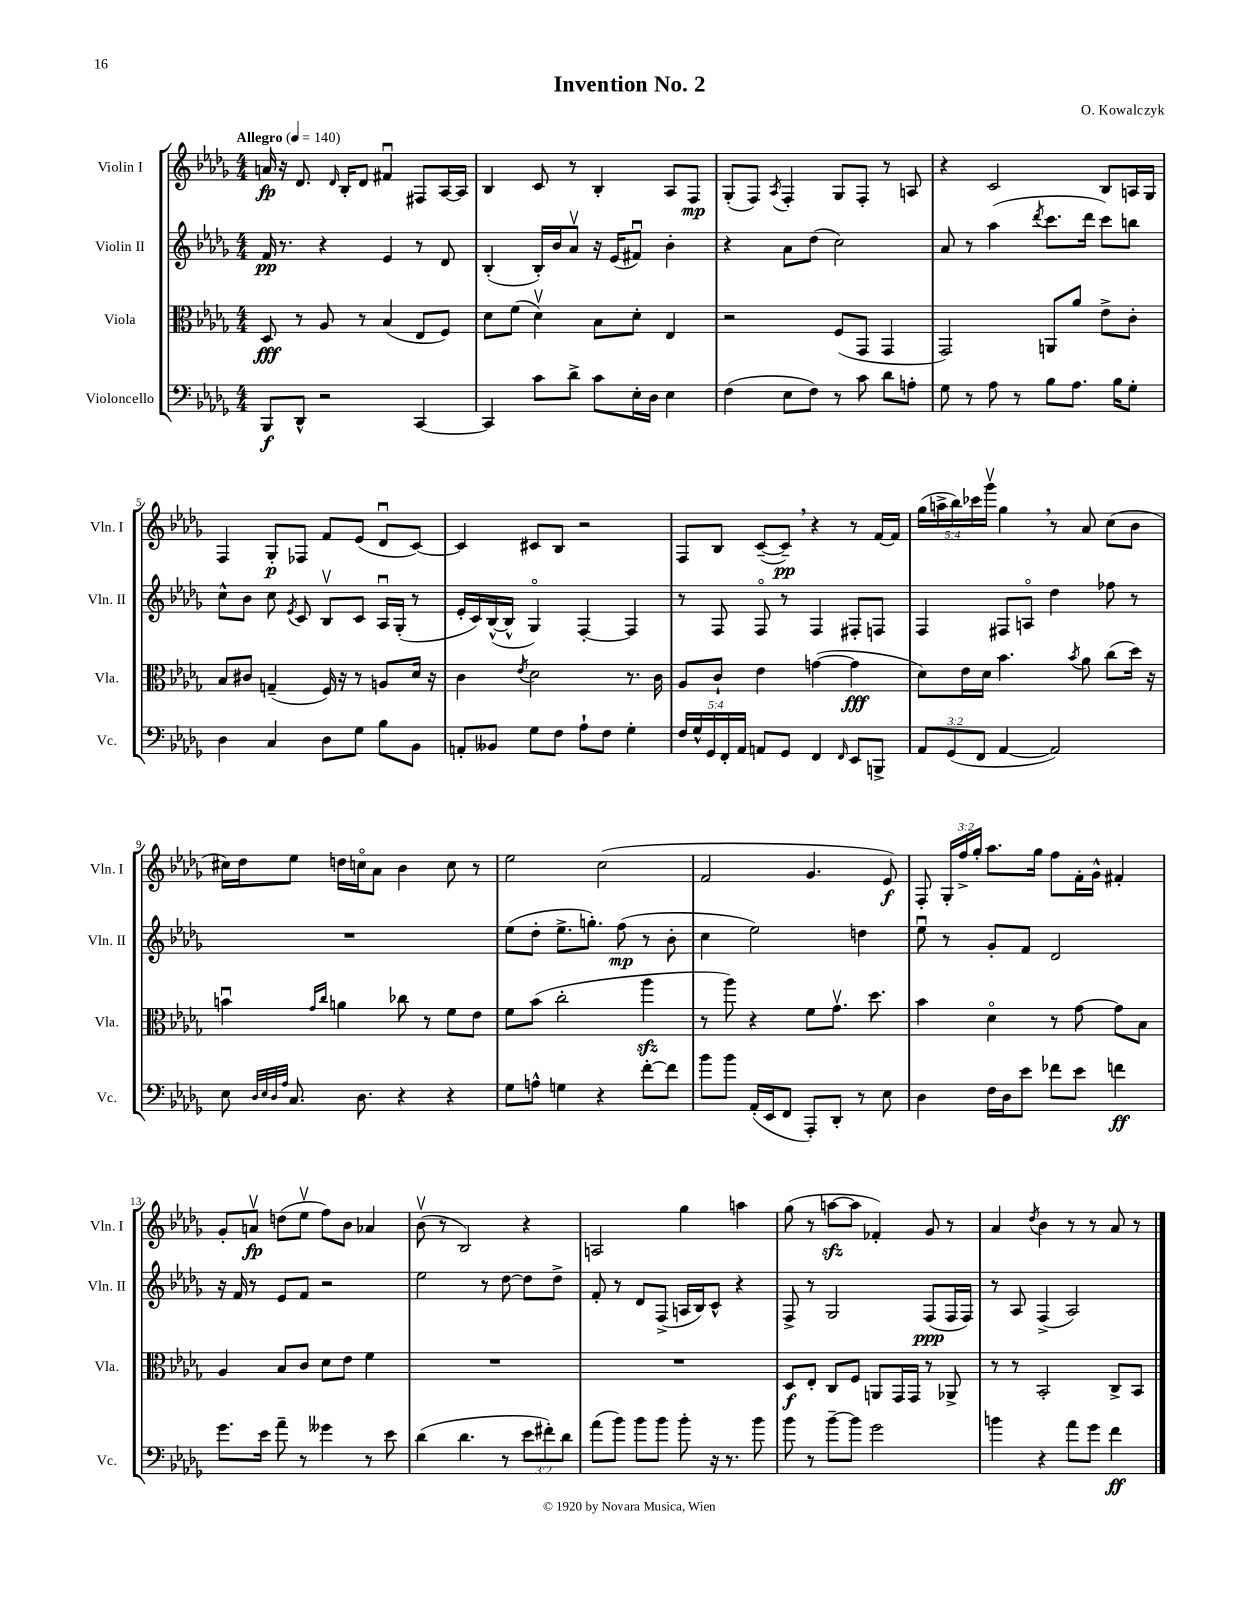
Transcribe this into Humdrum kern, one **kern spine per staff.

**kern	**dynam	**kern	**dynam	**kern	**dynam	**kern	**dynam
*part4	*part4	*part3	*part3	*part2	*part2	*part1	*part1
*staff4	*staff4	*staff3	*staff3	*staff2	*staff2	*staff1	*staff1
*I"Violoncello	*	*I"Viola	*	*I"Violin II	*	*I"Violin I	*
*I'Vc.	*	*I'Vla.	*	*I'Vln. II	*	*I'Vln. I	*
*clefF4	*	*clefC3	*	*clefG2	*	*clefG2	*
*k[b-e-a-d-g-]	*	*k[b-e-a-d-g-]	*	*k[b-e-a-d-g-]	*	*k[b-e-a-d-g-]	*
*M4/4	*	*M4/4	*	*M4/4	*	*M4/4	*
*MM140	*	*MM140	*	*MM140	*	*MM140	*
=1	=1	=1	=1	=1	=1	=1	=1
!	!	!	!	!	!	!LO:TX:a:B:t=Allegro	!
8BBB-/L	f	8D-/	fff	16f/	pp	16an/	fp
.	.	.	.	8.r	.	16r	.
8DD-^^/J	.	8r	.	.	.	8.d-/	.
2r	.	8A-/	.	4r	.	.	.
.	.	.	.	.	.	16qqd-/	.
.	.	.	.	.	.	16B-'/KL	.
.	.	8r	.	.	.	8d-/J	.
.	.	(4B-/	.	4e-/	.	4f#Xu/	.
[4CC/	.	8E-/L	.	8r	.	8F#X/L	.
.	.	8F/J)	.	8d-/	.	[16A-/L	.
.	.	.	.	.	.	16A-/JJ]	.
=2	=2	=2	=2	=2	=2	=2	=2
4CC/]	.	8d-\L	.	(4B-'/	.	4B-/	.
.	.	(8f\J	.	.	.	.	.
8c\L	.	4d-v\)	.	16B-'/LL)	.	8c/	.
.	.	.	.	16b-/J	.	.	.
8d-^\J	.	.	.	8a-v/J	.	8r	.
8c\L	.	8B-\L	.	16r	.	4B-'/	.
.	.	.	.	(16e-/KL	.	.	.
16E-'\L	.	8d-'\J	.	8f#Xu/J)	.	.	.
16D-\JJ	.	.	.	.	.	.	.
4E-\	.	4E-/	.	4b-'\	.	8A-/L	.
.	.	.	.	.	.	8F/J	mp
=3	=3	=3	=3	=3	=3	=3	=3
(4F\	.	2r	.	4r	.	(8G-'/L	.
.	.	.	.	.	.	8F/J)	.
.	.	.	.	.	.	8qA-/	.
8E-\L	.	.	.	8a-\L	.	4F'/	.
8F\J)	.	.	.	(8dd-\J	.	.	.
8r	.	(8F/L	.	2cc\)	.	8G-/L	.
8c\	.	8GG-/J	.	.	.	8F'/J	.
8d-\L	.	4GG-/	.	.	.	8r	.
8An'\J	.	.	.	.	.	8An/	.
=4	=4	=4	=4	=4	=4	=4	=4
8G-\	.	2GG-/)	.	8a-/	.	4r	.
8r	.	.	.	8r	.	.	.
8A-\	.	.	.	(4aa-\	.	2c/	.
8r	.	.	.	.	.	.	.
.	.	.	.	8qddd-/	.	.	.
8B-\L	.	8AAn/L	.	8.ccc\L	.	.	.
8.A-\J	.	8a-/J	.	.	.	.	.
.	.	.	.	16ddd-\Jk	.	.	.
.	.	8e-^\L	.	8ccc\L)	.	8B-/L	.
16B-\KL	.	.	.	.	.	.	.
8G-'\J	.	8c'\J	.	8bbn\J	.	16An/L	.
.	.	.	.	.	.	16G-/JJ	.
!!LO:LB:g=z
=5	=5	=5	=5	=5	=5	=5	=5
4D-\	.	8B-/L	.	8cc^^\L	.	4F/	.
.	.	8c#X/J	.	8b-\J	.	.	.
4C/	.	(4Gn~/	.	8cc\	.	8G-'/L	p
.	.	.	.	8qe-/	.	.	.
.	.	.	.	8c/	.	8F-X/J	.
8D-\L	.	16F/)	.	8B-v/L	.	8f/L	.
.	.	16r	.	.	.	.	.
8G-\J	.	8r	.	8c/J	.	(8e-/J	.
8B-\L	.	8An/L	.	16A-u/LL	.	8d-u/L	.
.	.	.	.	(16G-'/JJ	.	.	.
8BB-\J	.	16d-/Jk	.	8r	.	[8c/J)	.
.	.	16r	.	.	.	.	.
=6	=6	=6	=6	=6	=6	=6	=6
8AAn'/L	.	4c\	.	16e-'/LL	.	4c/]	.
.	.	.	.	16c/)	.	.	.
8BB--X/J	.	.	.	([16B-^^/	.	.	.
.	.	.	.	16B-^^/JJ]	.	.	.
.	.	8qe-/	.	.	.	.	.
8G-\L	.	2d-\	.	4G-/)	.	8c#X/L	.
8F\J	.	.	.	.	.	8B-/J	.
8A-`\L	.	.	.	[4F'/	.	2r	.
8F\J	.	.	.	.	.	.	.
4G-'\	.	8.r	.	4F/]	.	.	.
.	.	16c\	.	.	.	.	.
=7	=7	=7	=7	=7	=7	=7	=7
20F/LL	.	8A-/L	.	8r	.	8F/L	.
20G-^^/	.	.	.	.	.	.	.
20GG-/	.	.	.	.	.	.	.
.	.	8c`/J	.	8F/	.	8B-/J	.
20FF'/	.	.	.	.	.	.	.
20AA-/JJ	.	.	.	.	.	.	.
8AAn/L	.	4e-\	.	8F/	.	([8c~/L	.
8GG-/J	.	.	.	8r	.	8c~,/J])	pp
4FF/	.	([4gn\	.	4F/	.	4r	.
16qqFF/	.	.	.	.	.	.	.
8EE-/L	.	4g\]	fff	8F#X'/L	.	8r	.
8BBBn^/J	.	.	.	8Fn/J	.	[16f/LL	.
.	.	.	.	.	.	16f/JJ]	.
=8	=8	=8	=8	=8	=8	=8	=8
12AA-/L	.	8d-\L)	.	4F/	.	(20gg-\LL	.
.	.	.	.	.	.	20aan^\	.
(12GG-/	.	.	.	.	.	.	.
.	.	.	.	.	.	20bb-\)	.
.	.	16e-\L	.	.	.	.	.
.	.	.	.	.	.	20ccc-X\	.
12FF/J	.	.	.	.	.	.	.
.	.	16d-\JJ	.	.	.	.	.
.	.	.	.	.	.	20ggg-v\JJ	.
[4AA-/	.	4.b-\	.	8F#X/L	.	4gg-,\	.
.	.	.	.	8An/J	.	.	.
2AA-/])	.	.	.	4dd-\	.	8r	.
.	.	8qb-/	.	.	.	.	.
.	.	8a-\	.	.	.	8a-/	.
.	.	(8cc\L	.	8ff-X\	.	(8cc\L	.
.	.	16dd-\Jk)	.	8r	.	8b-\J	.
.	.	16r	.	.	.	.	.
!!LO:LB:g=z
=9	=9	=9	=9	=9	=9	=9	=9
8E-\	.	4bnu\	.	1r	.	16cc#X\LL)	.
.	.	.	.	.	.	16dd-\J	.
32qqD-/LLL	.	.	.	.	.	.	.
32qqE-/	.	.	.	.	.	.	.
32qqD-/	.	.	.	.	.	.	.
32qqA-/JJJ	.	.	.	.	.	.	.
8.C/	.	.	.	.	.	8ee-\J	.
.	.	16qqg-/LL	.	.	.	.	.
.	.	16qqcc/JJ	.	.	.	.	.
.	.	4an\	.	.	.	16ddn\LL	.
8.D-\	.	.	.	.	.	16ccn\J	.
.	.	.	.	.	.	8a-\J	.
4r	.	8cc-X\	.	.	.	4b-\	.
.	.	8r	.	.	.	.	.
4r	.	8f\L	.	.	.	8cc\	.
.	.	8e-\J	.	.	.	8r	.
=10	=10	=10	=10	=10	=10	=10	=10
8G-\L	.	8f\L	.	(8ee-\L	.	2ee-\	.
8An^^\J	.	(8b-\J	.	8dd-'\J	.	.	.
4Gn\	.	2cc'\	.	8.ee-^\L	.	.	.
.	.	.	.	8.ggn'\J)	.	.	.
4r	.	.	.	.	.	(2cc\	.
.	.	.	.	(8ff\	mp	.	.
[8f'\L	.	4aa-zz\	.	8r	.	.	.
8f\J]	.	.	.	8b-'\	.	.	.
=11	=11	=11	=11	=11	=11	=11	=11
8b-\L	.	8r	.	4cc\	.	2f/	.
8b-\J	.	8aa-\)	.	.	.	.	.
(16AA-'/LL	.	4r	.	2ee-\)	.	.	.
16EE-/J	.	.	.	.	.	.	.
8FF/J	.	.	.	.	.	.	.
8AAA-'/L)	.	8f\L	.	.	.	4.g-/	.
8DD-'/J	.	8.g-v\J	.	.	.	.	.
8r	.	.	.	4ddn\	.	.	.
.	.	8.dd-\	.	.	.	.	.
8E-\	.	.	.	.	.	8e-/)	f
=12	=12	=12	=12	=12	=12	=12	=12
4D-\	.	4b-\	.	8ee-u\	.	8F'/	.
.	.	.	.	8r	.	24G-'/LL	.
.	.	.	.	.	.	24ff^/	.
.	.	.	.	.	.	24gg-'/JJ	.
16F\LL	.	4d-\	.	8g-'/L	.	8.aa-\L	.
16D-\J	.	.	.	.	.	.	.
8e-\J	.	.	.	8f/J	.	.	.
.	.	.	.	.	.	16gg-\Jk	.
8f-X\L	.	8r	.	2d-/	.	8ff\L	.
8e-\J	.	[8g-\	.	.	.	16f'\L	.
.	.	.	.	.	.	16g-^^\JJ	.
4fn\	ff	8g-\L]	.	.	.	4f#X'/	.
.	.	8B-\J	.	.	.	.	.
!!LO:LB:g=z
=13	=13	=13	=13	=13	=13	=13	=13
8.g-\L	.	4A-/	.	16r	.	8g-'/L	.
.	.	.	.	16f/	.	.	.
.	.	.	.	8r	.	8anv/J	fp
16e-\Jk	.	.	.	.	.	.	.
8a-~\	.	8B-/L	.	8e-/L	.	(8ddn\L	.
8r	.	8c/J	.	8f/J	.	8ee-v\J	.
4g--X\	.	8d-\L	.	2r	.	8ff\L)	.
.	.	8e-\J	.	.	.	8b-\J	.
8r	.	4f\	.	.	.	4a-X/	.
8e-\	.	.	.	.	.	.	.
=14	=14	=14	=14	=14	=14	=14	=14
(4d-\	.	1r	.	2ee-\	.	(8b-v\	.
.	.	.	.	.	.	8r	.
4.d-\	.	.	.	.	.	2B-/)	.
.	.	.	.	8r	.	.	.
8r	.	.	.	[8dd-\	.	.	.
12e-\L	.	.	.	8dd-\L]	.	4r	.
12f#X'\)	.	.	.	.	.	.	.
.	.	.	.	8dd-^\J	.	.	.
12d-\J	.	.	.	.	.	.	.
=15	=15	=15	=15	=15	=15	=15	=15
(8a-\L	.	1r	.	8f'/	.	2An/	.
8b-\J)	.	.	.	8r	.	.	.
8b-\L	.	.	.	8d-/L	.	.	.
8b-\J	.	.	.	(8F^/J	.	.	.
8b-'\	.	.	.	16An/LL	.	4gg-\	.
.	.	.	.	16B-/J)	.	.	.
16r	.	.	.	8c^^/J	.	.	.
8.r	.	.	.	.	.	.	.
.	.	.	.	4r	.	4aan\	.
8b-\	.	.	.	.	.	.	.
=16	=16	=16	=16	=16	=16	=16	=16
8b-\	.	8D-/L	f	8F^/	.	(8gg-\	.
8r	.	8E-'/J	.	8r	.	8r	.
[8b-~\L	.	8C/L	.	2G-/	.	[8aanzz\L	.
8b-\J]	.	8F/J	.	.	.	8aa\J]	.
2g-\	.	8AAn/L	.	.	.	4f-X'/)	.
.	.	16GG-/L	.	.	.	.	.
.	.	16GG-/JJ	.	.	.	.	.
.	.	8r	.	(8F/L	ppp	8g-/	.
.	.	8AA-X^/	.	16F/L	.	8r	.
.	.	.	.	16F/JJ)	.	.	.
=17	=17	=17	=17	=17	=17	=17	=17
4bn\	.	8r	.	8r	.	4a-/	.
.	.	8r	.	8A-/	.	.	.
.	.	.	.	.	.	8qdd-/	.
4r	.	2BB-'/	.	(4F^/	.	4b-\	.
8a-\L	.	.	.	2A-/)	.	8r	.
8g-\J	.	.	.	.	.	8r	.
4f\	ff	8C^/L	.	.	.	8a-/	.
.	.	8BB-/J	.	.	.	8r	.
==	==	==	==	==	==	==	==
*-	*-	*-	*-	*-	*-	*-	*-
